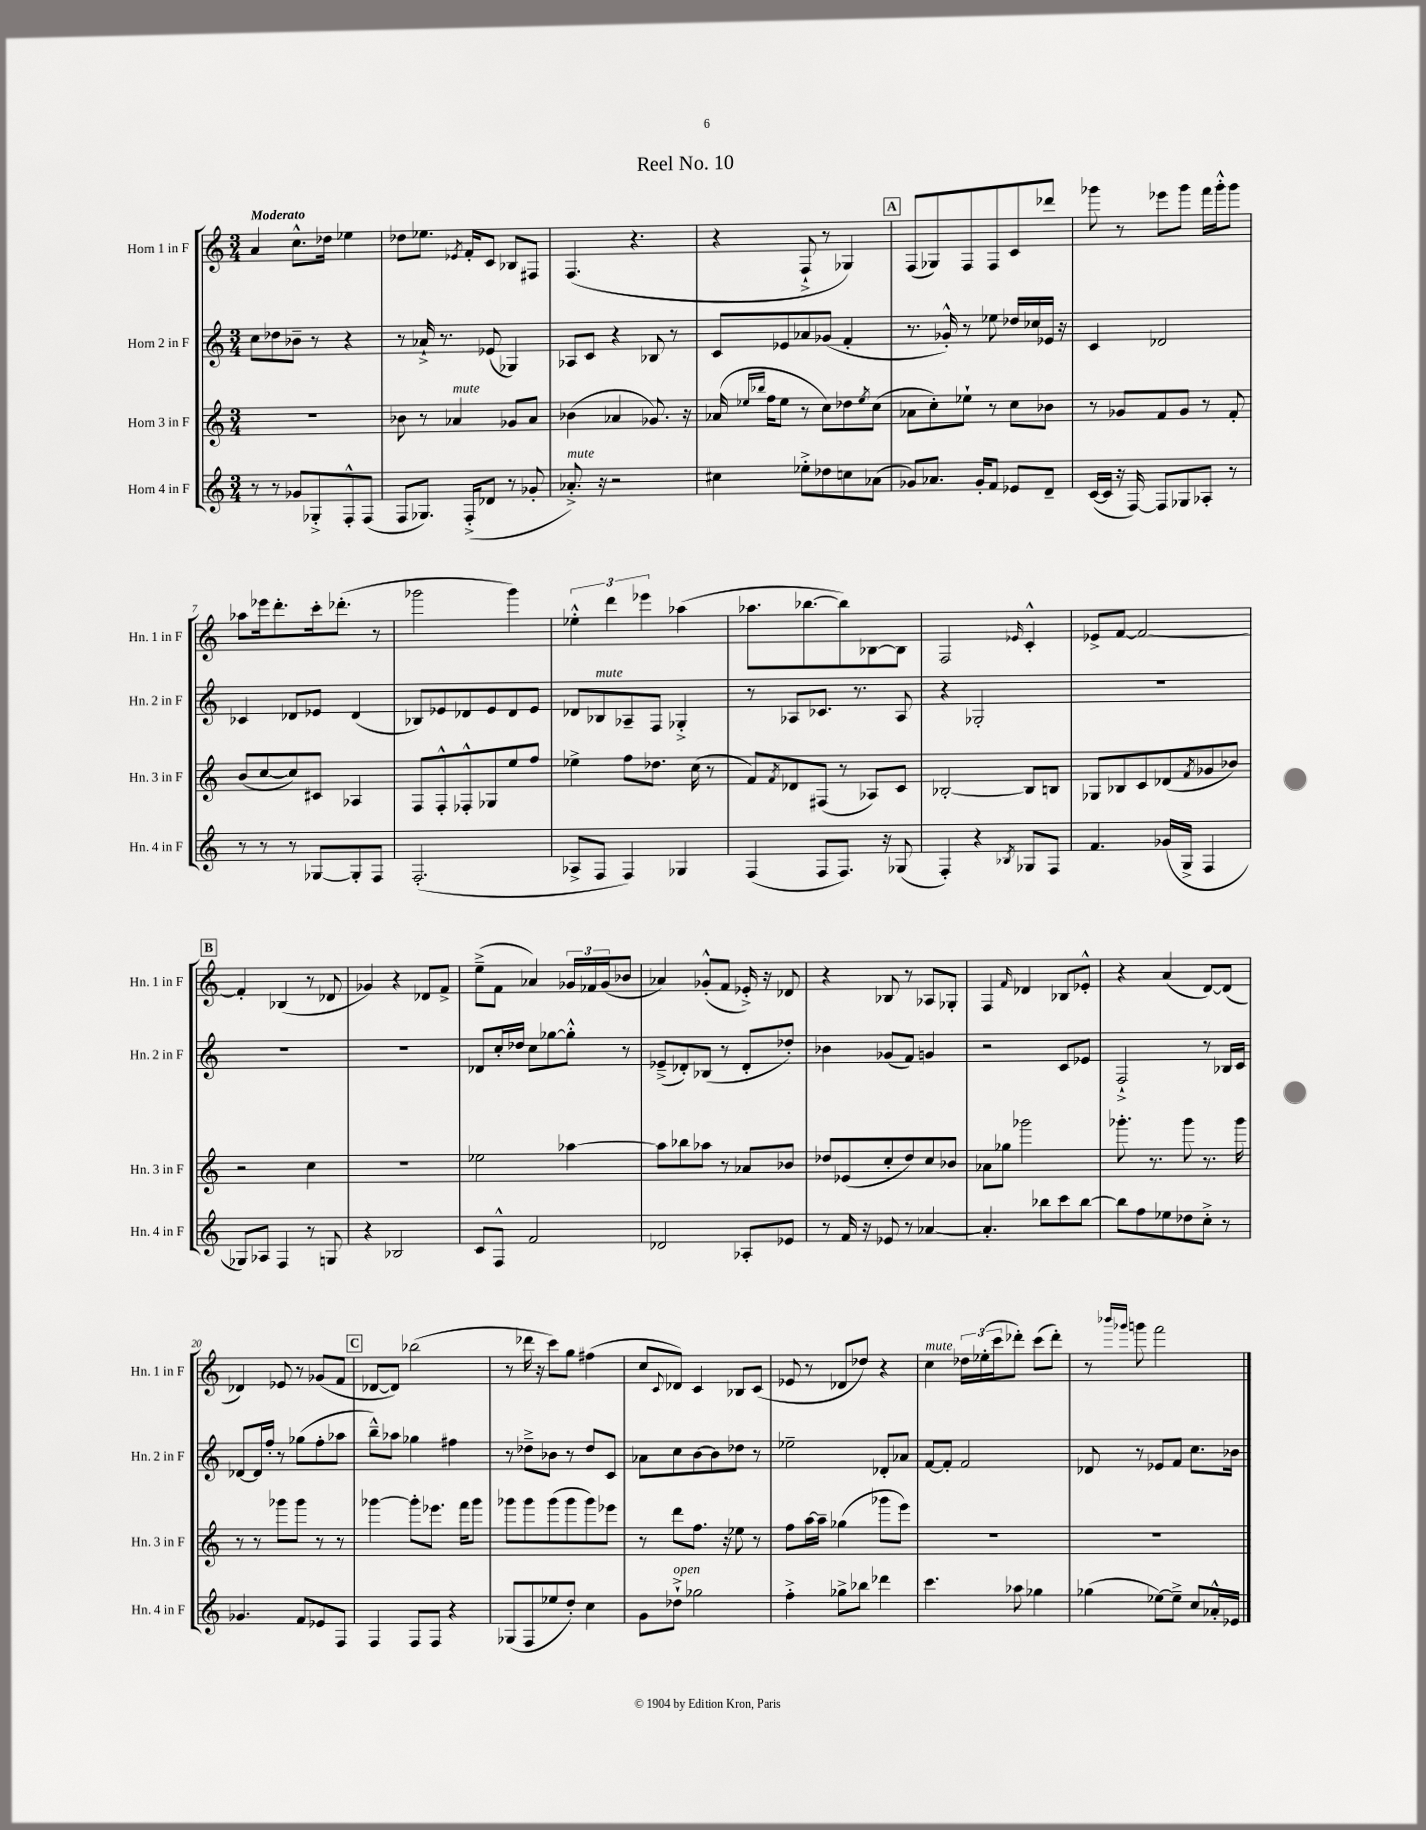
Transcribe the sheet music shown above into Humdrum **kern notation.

**kern	**kern	**kern	**kern
*staff4	*staff3	*staff2	*staff1
*clefG2	*clefG2	*clefG2	*clefG2
*k[]	*k[]	*k[]	*k[]
*M3/4	*M3/4	*M3/4	*M3/4
8r	2.r	8cc\L	4a/
8r	.	8dd-\	.
8g-/L	.	8b-~\J	8.cc^^\L
8G-'^/	.	8r	.
.	.	.	16dd-\Jk
8F'^^/	.	4r	4ee-\
(8F/J	.	.	.
=	=	=	=
8F/L	8b-\	8r	8dd-\L
8.G-/J)	8r	16a-`^/	8.ee-\J
.	.	8.r	.
.	4a-/	.	.
.	.	.	8qe-/
(16F'^/LK	.	.	16f'/LK
8d-/J	.	(8e-/	8c/J
8r	8g-/L	4G-/)	8B-/L
8g-'/	8a-/J	.	8F#/J
=	=	=	=
8.a-'^/)	(4b-\	8A-/L	(4.F/
.	.	8c/J	.
16r	.	.	.
2r	4a-/	4r	.
.	.	.	4.r
.	8.g-/)	8B-/	.
.	.	8r	.
.	16r	.	.
=	=	=	=
4cc#\	(16a-/	8c/L	4r
.	16qqee-/LL	.	.
.	16qqbb-/JJ	.	.
.	16ff\LK	.	.
.	8ee-\J	8e-/	.
8ee-'^\L	8r	8a-/	8F`^/
8dd-\	8cc\L)	(8g-/J	8r
8cc\	8dd-\	4f'/	4G-/)
.	8qee-/	.	.
(8a-\J	(8cc\J	.	.
=	=	=	=
8g-/L)	8a-\L	8.r	(8F/L
8.a-/J	8cc'\)	.	8G-/)
.	.	16g-'^^/)	.
.	8ee-`\J	8r	8F/
16g-'/LK	.	.	.
8f/J	8r	8ee-\	8F/
8e-/L	8cc\L	16dd-/LL	8c/
.	.	16cc-/	.
8d~/J	8b-\J	16e-/JJ	8ddd-/J
.	.	16r	.
=	=	=	=
([16c/LL	8r	4c/	8ggg-\
16c/]JJ	.	.	.
16r	8g-/L	.	8r
[16F/)	.	.	.
8F/]L	8f/	2d-/	8eee-\L
8G-/	8g-/J	.	8ggg-\J
8A-'/J	8r	.	16fff\LL
.	.	.	16ggg-'^^\J
8r	8f'/	.	8ggg-\J
=	=	=	=
8r	(8b/L	4c-/	8aa-\L
8r	[8cc/	.	16eee-\k
.	.	.	8.ddd'\
8r	8cc/])	8d-/L	.
[8G-/L	8c#/J	8e-/J	16ccc'\k
.	.	.	(8.ddd-'\J
8G-'/]	4A-/	(4d-/	.
8F/J	.	.	8r
=	=	=	=
(2.F'/	8F/L	8B-/L)	2ggg-\
.	8F'^^/	8e-/	.
.	8F-'^^/	8d-/	.
.	8G-/	8e-/	.
.	8ee/	8d-/	4ggg-\)
.	8ff/J	8e-/J	.
=	=	=	=
8A-^/L	4ee-^\	8d-/L	6ee-'^^\
8F/J	.	8B-/	.
.	.	.	6ddd\
4F/)	8ff\L	8A-~/	.
.	.	.	6eee-\
.	8.dd-\J	8F/J	.
4G-/	.	4G-'^/	(4aa-\
.	(16cc\	.	.
.	8r	.	.
=	=	=	=
(4F/	8f/L)	8r	8.aa-\L
.	8qf/	.	.
.	8d-/	8A-/L	.
.	.	.	[8.bb-\
8F/L	(8F#/J	8.c-/J	.
8.F/J)	8r	.	8bb-\])
.	.	8.r	.
.	8A-/L)	.	[8B-\
16r	.	.	.
(8G-/	8c/J	8A-/	8B-\]J
=	=	=	=
4F'/)	[2B-'/	4r	2F/
4r	.	2G-'/	.
8qB-/	.	.	16qqe-/
8G-/L	8B-/]L	.	4c'^^/
8F/J	8B/J	.	.
=	=	=	=
4.f/	8G-/L	2.r	8e-^/L
.	8B-/	.	[8f/J
.	8c/	.	2f/_
(16g-/LL	(8d-/	.	.
16G^/JJ	.	.	.
.	8qf/	.	.
4F/	8g-/	.	.
.	8b-/J)	.	.
=	=	=	=
8G-/L)	2r	2.r	4f'/]
8A-/J	.	.	.
4F/	.	.	(4B-/
8r	4cc\	.	8r
8G/	.	.	8d-/
=	=	=	=
4r	2.r	2.r	4g-/)
2B-/	.	.	4r
.	.	.	8d-/L
.	.	.	8f^/J
=	=	=	=
8c/L	2ee-\	8d-/L	(8ee~^\L
8F^^/J	.	16cc'/L	8f\J
.	.	16dd-/JJ	.
2f/	.	8cc\L	4a-/)
.	.	[8gg-\	.
.	[4aa-\	8gg-'^^\]J	24g-/LL
.	.	.	24f-/
.	.	.	(24g-/J
.	.	8r	8b-/J
=	=	=	=
2d-/	8aa-\]L	(8e-~^/L	4a-/)
.	8bb-\	8d-'/)	.
.	8aa-\J	(8B-/J	(8g-'^^/L
.	8r	8r	8f/J
8A-'/L	8a-/L	8d-'/L	16e-'^/)
.	.	.	16r
8e-/J	8b-/J	8dd-'/J)	8d-/
=	=	=	=
8r	8dd-/L	4b-\	4r
16f/	(8e-/	.	.
16r	.	.	.
8e-/	8cc'/	(8g-/L	8B-/
8r	8dd-/)	8f/J)	8r
[4a-/	8cc/	4g/	8A-/L
.	8b-/J	.	8G-'/J
=	=	=	=
4.a-'/]	8a-\L	2r	4F/
.	8gg-\J	.	.
.	.	.	16qqf/
.	2ggg-\	.	4d-/
8bb-\L	.	.	.
8ccc\	.	8c/L	8B-/L
[8bb-\J	.	8e-/J	8e-'^^/J
=	=	=	=
8bb-\]L	8.ggg-'\	2F`^/	4r
8ff\	.	.	.
.	8.r	.	.
8ee-\	.	.	(4a/
8dd-\	8ggg-\	.	.
8cc'^\J	8.r	8r	[8d/L)
8r	.	16B-/LL	(8d/]J
.	16ggg-\	16c/JJ	.
=	=	=	=
4.g-/	8r	[8d-/L	4d-/)
.	8r	16d-/]L	.
.	.	16ff'/JJ	.
.	8ggg-\L	8r	8e-/
8f/L	8ggg-\J	(8gg-\L	8r
8e-/	8r	8ff'\	(8g-/L
8F/J	8r	8aa-\J	8f/J
=	=	=	=
4F/	[4ggg-\	8bb~^^\L)	[8d-/L
.	.	8aa-\J	8d-/]J)
8F/L	8ggg-'\]L	4gg-\	(2bb-\
8F/J	8.eee-\J	.	.
4r	.	4ff#\	.
.	16fff\LK	.	.
.	8ggg-\J	.	.
=	=	=	=
(8G-/L	8ggg-\L	8r	8r
8F/	8ggg-\	8dd-~^\L	16ddd-\
.	.	.	16r
8ee-/	(8ggg-\	8b-\J	8ccc\L)
8dd'/J)	8ggg-\	8r	8gg\J
4cc\	8ggg-\)	8dd-/L	(4ff#\
.	8eee-\J	8c/J	.
=	=	=	=
8g\L	8r	8a-\L	8cc/L
.	.	.	8qqc/
8dd-`^\J	8ddd\L	8cc\	8d-/J)
2gg-\	8.ff\J	[8b\	4c/
.	.	8b\]	.
.	16r	.	.
.	8ee-\	8dd-\J	8B-/L
.	8r	8r	(8c/J
=	=	=	=
4ff'^\	8ff\L	2ee-~\	8e-/
.	[16aa\L	.	8r
.	16aa~\]JJ	.	.
8gg-^\L	(4gg-\	.	8d-/L
8bb-\J	.	.	8dd-/J)
4ddd-\	8ggg-\L	8d-'/L	4r
.	8eee\J)	8a-/J	.
=	=	=	=
4.ccc\	2.r	[8f/L	4cc\
.	.	8f'/]J	.
.	.	2f/	24dd-\LL
.	.	.	(24ee-'\
.	.	.	24ccc\J
8aa-\	.	.	8ddd-'\J)
4gg-\	.	.	(8ccc\L
.	.	.	8ddd-'\J)
=	=	=	=
(4gg-\	2.r	8d-/	8r
.	.	.	16qqbbb-/LL
.	.	.	16qqggg-/JJ
.	.	8r	8ggg\
[8ee-\L)	.	8e-/L	2fff\
8ee-~^\]J	.	8f/J	.
8cc/L	.	8.cc\L	.
16a-'^^/L	.	.	.
16e-/JJ	.	16b-\Jk	.
==	==	==	==
*-	*-	*-	*-
